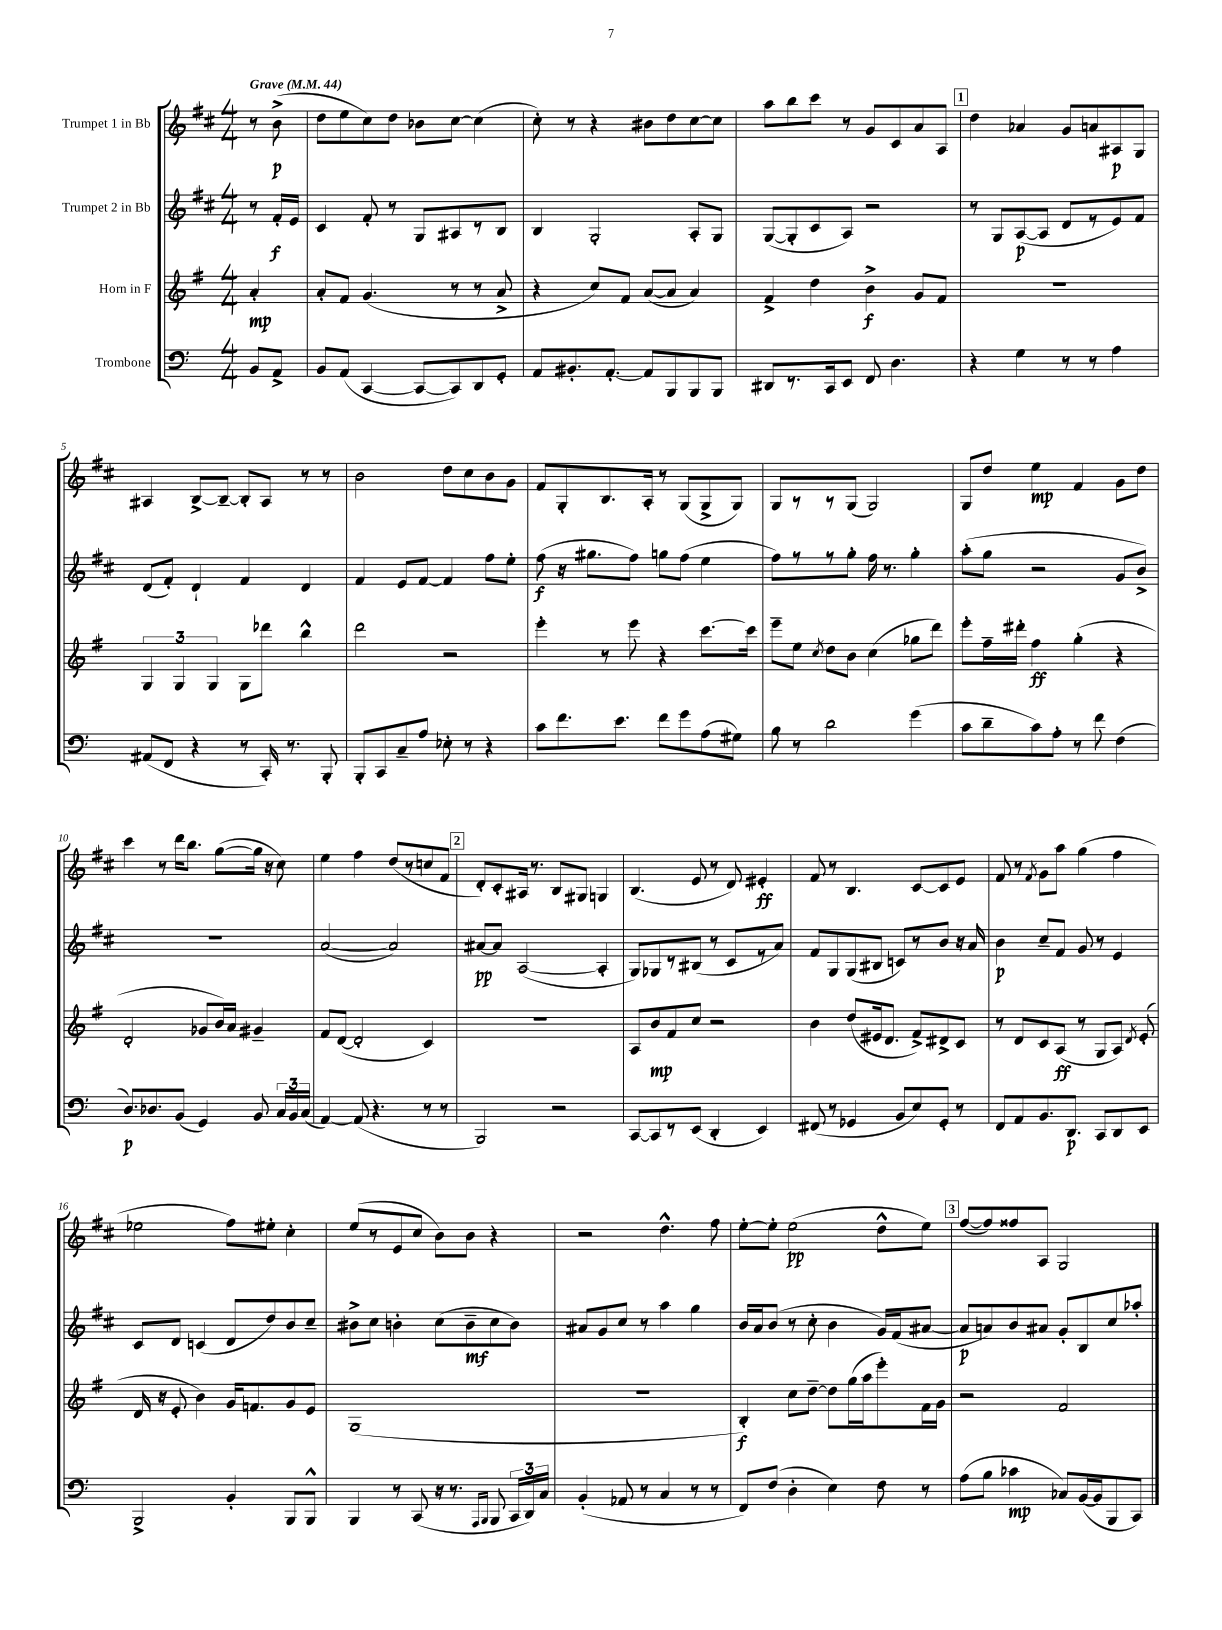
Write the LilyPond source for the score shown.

<<
\new StaffGroup <<
\new Staff = "s0" \with { instrumentName = "Trumpet 1 in Bb" } {
    \clef treble \key d \major \numericTimeSignature \time 4/4 \partial 4 \tempo "Grave" 4 = 44
    \autoBeamOff r8 b'8->\p( |
    d''8[ e''8 cis''8) d''8] bes'8[ cis''8]~ cis''4( |
    cis''8-.) r8 r4 bis'8[ d''8 cis''8~ cis''8] |
    a''8[ b''8 cis'''8] r8 g'8[ cis'8 a'8 a8] |
    \mark \markup { \box "1" } d''4 aes'4 g'8[ a'8 ais8\p g8] |
    ais4 b8[~-> b8]~-- b8[-. ais8] r8 r8 |
    b'2 d''8[ cis''8 b'8 g'8] |
    fis'8[ g8-. b8. a16]-. r8 g8[( g8-> g8]) |
    g8[ r8 r8 g8]( g2) |
    g8[ d''8] e''4\mp fis'4 g'8[ d''8] |
    cis'''4 r8 d'''16[ b''8.] g''8[~( g''16] r16 cis''8) |
    e''4 fis''4 d''8[( r8 c''8 fis'8] |
    \mark \markup { \box "2" } d'8[-.) cis'8-. ais16] r8. b8[ gis8] g4 |
    b4.( e'8 r8 d'8) eis'4-.\ff |
    fis'8 r8 b4. cis'8[~ cis'8 e'8] |
    fis'8 r8 \acciaccatura { fis'8 } g'8[ a''8] g''4( fis''4 |
    ees''2 fis''8[) eis''8]-. cis''4-. |
    e''8[( r8 e'8 cis''8] b'8[) b'8] r4 |
    r2 d''4.-^ fis''8 |
    e''8[~-. e''8]-. e''2\pp( d''8[-^ e''8]) |
    \mark \markup { \box "3" } fis''8[~( fis''8) fisis''8 a8] g2 \bar "|." |
}
\new Staff = "s1" \with { instrumentName = "Trumpet 2 in Bb" } {
    \clef treble \key d \major \numericTimeSignature \time 4/4 \partial 4
    \autoBeamOff r8 fis'16[-.\f e'16] |
    cis'4 fis'8-. r8 g8[ ais8 r8 b8] |
    b4 g2-. a8[-. g8] |
    g8[~( g8-. cis'8 a8]) r2 |
    \mark \markup { \box "1" } r8 g8[ a8~\p( a8] d'8[ r8 e'8) fis'8] |
    d'8[( fis'8]-.) d'4-! fis'4 d'4 |
    fis'4 e'8[ fis'8]~ fis'4 fis''8[ e''8]-. |
    fis''8\f( r16 gis''8.[ fis''8]) g''8[ fis''8]( e''4 |
    fis''8[) r8 r8 g''8]-. fis''16 r8. g''4-. |
    a''8[-.( g''8] r2 g'8[ b'8]->) |
    r1 |
    a'2~( a'2) |
    \mark \markup { \box "2" } ais'8[~\pp ais'8] a2~( a4-. |
    g8[) ges8 r8 bis8]( r8 cis'8[ r8 a'8]) |
    fis'8[ g8 g8( bis8] c'8[) r8 b'8] r16 a'16 |
    b'4\p cis''8[-- fis'8] g'8 r8 e'4 |
    cis'8[ d'8] c'4( d'8[ d''8) b'8 cis''8]-- |
    bis'8[-> cis''8] b'4-. cis''8[( b'8--\mf cis''8 b'8]) |
    ais'8[ g'8 cis''8] r8 a''4 g''4 |
    b'16[ a'16 b'8]( r8 cis''8-. b'4 g'16[) fis'16( ais'8]~ |
    \mark \markup { \box "3" } ais'8[\p a'8) b'8 ais'8] g'8[-. b8 cis''8 aes''8]-. \bar "|." |
}
\new Staff = "s2" \with { instrumentName = "Horn in F" } {
    \clef treble \key g \major \numericTimeSignature \time 4/4 \partial 4
    \autoBeamOff a'4-.\mp |
    a'8[-. fis'8] g'4.( r8 r8 a'8-> |
    r4 c''8[) fis'8] a'8[~( a'8] a'4) |
    fis'4-> d''4 b'4->\f g'8[ fis'8] |
    \mark \markup { \box "1" } R1 |
    \tuplet 3/2 { g4 g4 g4 } g8[ des'''8] b''4-^ |
    d'''2 r2 |
    e'''4-. r8 e'''8 r4 c'''8.[~ c'''16] |
    e'''8[-- e''8] \acciaccatura { c''8 } d''8[ b'8] c''4( ges''8[ d'''8]) |
    e'''8[-. fis''16-- dis'''16]-. fis''4\ff g''4-.( r4 |
    d'2-. ges'8[ b'16) a'16] gis'4-- |
    fis'8[ d'8]~( d'2-. c'4) |
    \mark \markup { \box "2" } R1 |
    a8[ b'8\mp fis'8 c''8] r2 |
    b'4 d''8[( eis'16 d'8.] fis'8[->) dis'8-> c'8] |
    r8 d'8[ c'8 a8]\ff( r8 g8[ a8]) \acciaccatura { d'8 } e'8-.( |
    d'16 r16 e'8-. b'4) g'16[ f'8. g'8 e'8] |
    g1( |
    R1 |
    b4-.\f) c''8[ d''8]~-- d''8[ g''16( a''16 e'''8-.) fis'16 g'16] |
    \mark \markup { \box "3" } r2 fis'2 \bar "|." |
}
\new Staff = "s3" \with { instrumentName = "Trombone" } {
    \clef bass \key c \major \numericTimeSignature \time 4/4 \partial 4
    \autoBeamOff b,8[ a,8]-> |
    b,8[ a,8]( c,4~ c,8[~ c,8) d,8 g,8]-. |
    a,8[ bis,8.-. a,8.]~-. a,8[ b,,8 b,,8 b,,8] |
    dis,8[ r8. c,16 e,8] f,8 d4. |
    \mark \markup { \box "1" } r4 g4 r8 r8 a4 |
    ais,8[( f,8] r4 r8 c,16-.) r8. b,,8-. |
    b,,8[-. c,8 c8-- a8] ees8-. r8 r4 |
    c'8[ f'8. e'8.] f'8[ g'8 a8( gis8]) |
    b8 r8 d'2 g'4( |
    c'8[ d'8-- c'8) a8]-. r8 f'8 f4( |
    d8.[\p) des8. b,8]( g,4) b,8 \tuplet 3/2 { c16[ b,16 c16]( } |
    a,4~) a,8( r4. r8 r8 |
    \mark \markup { \box "2" } b,,2) r2 |
    c,8[~ c,8 r8 e,8]( d,4-. e,4) |
    fis,8( r8 ges,4 b,8[ e8) ges,8]-. r8 |
    f,8[ a,8 b,8. d,8.]\p c,8[ d,8 e,8] |
    b,,2-> b,4-. b,,8[ b,,8]-^ |
    b,,4 r8 c,8( r16 r8. \grace { a,,16[ b,,16] } b,,8 \tuplet 3/2 { c,16[ d,16) c16] } |
    b,4-.( aes,8 r8 c4 r8 r8 |
    f,8[) f8]( d4-. e4) f8 r8 |
    \mark \markup { \box "3" } a8[( b8] ces'4\mp ces8[) b,16~( b,16 b,,8 c,8]) \bar "|." |
}
>>
>>
